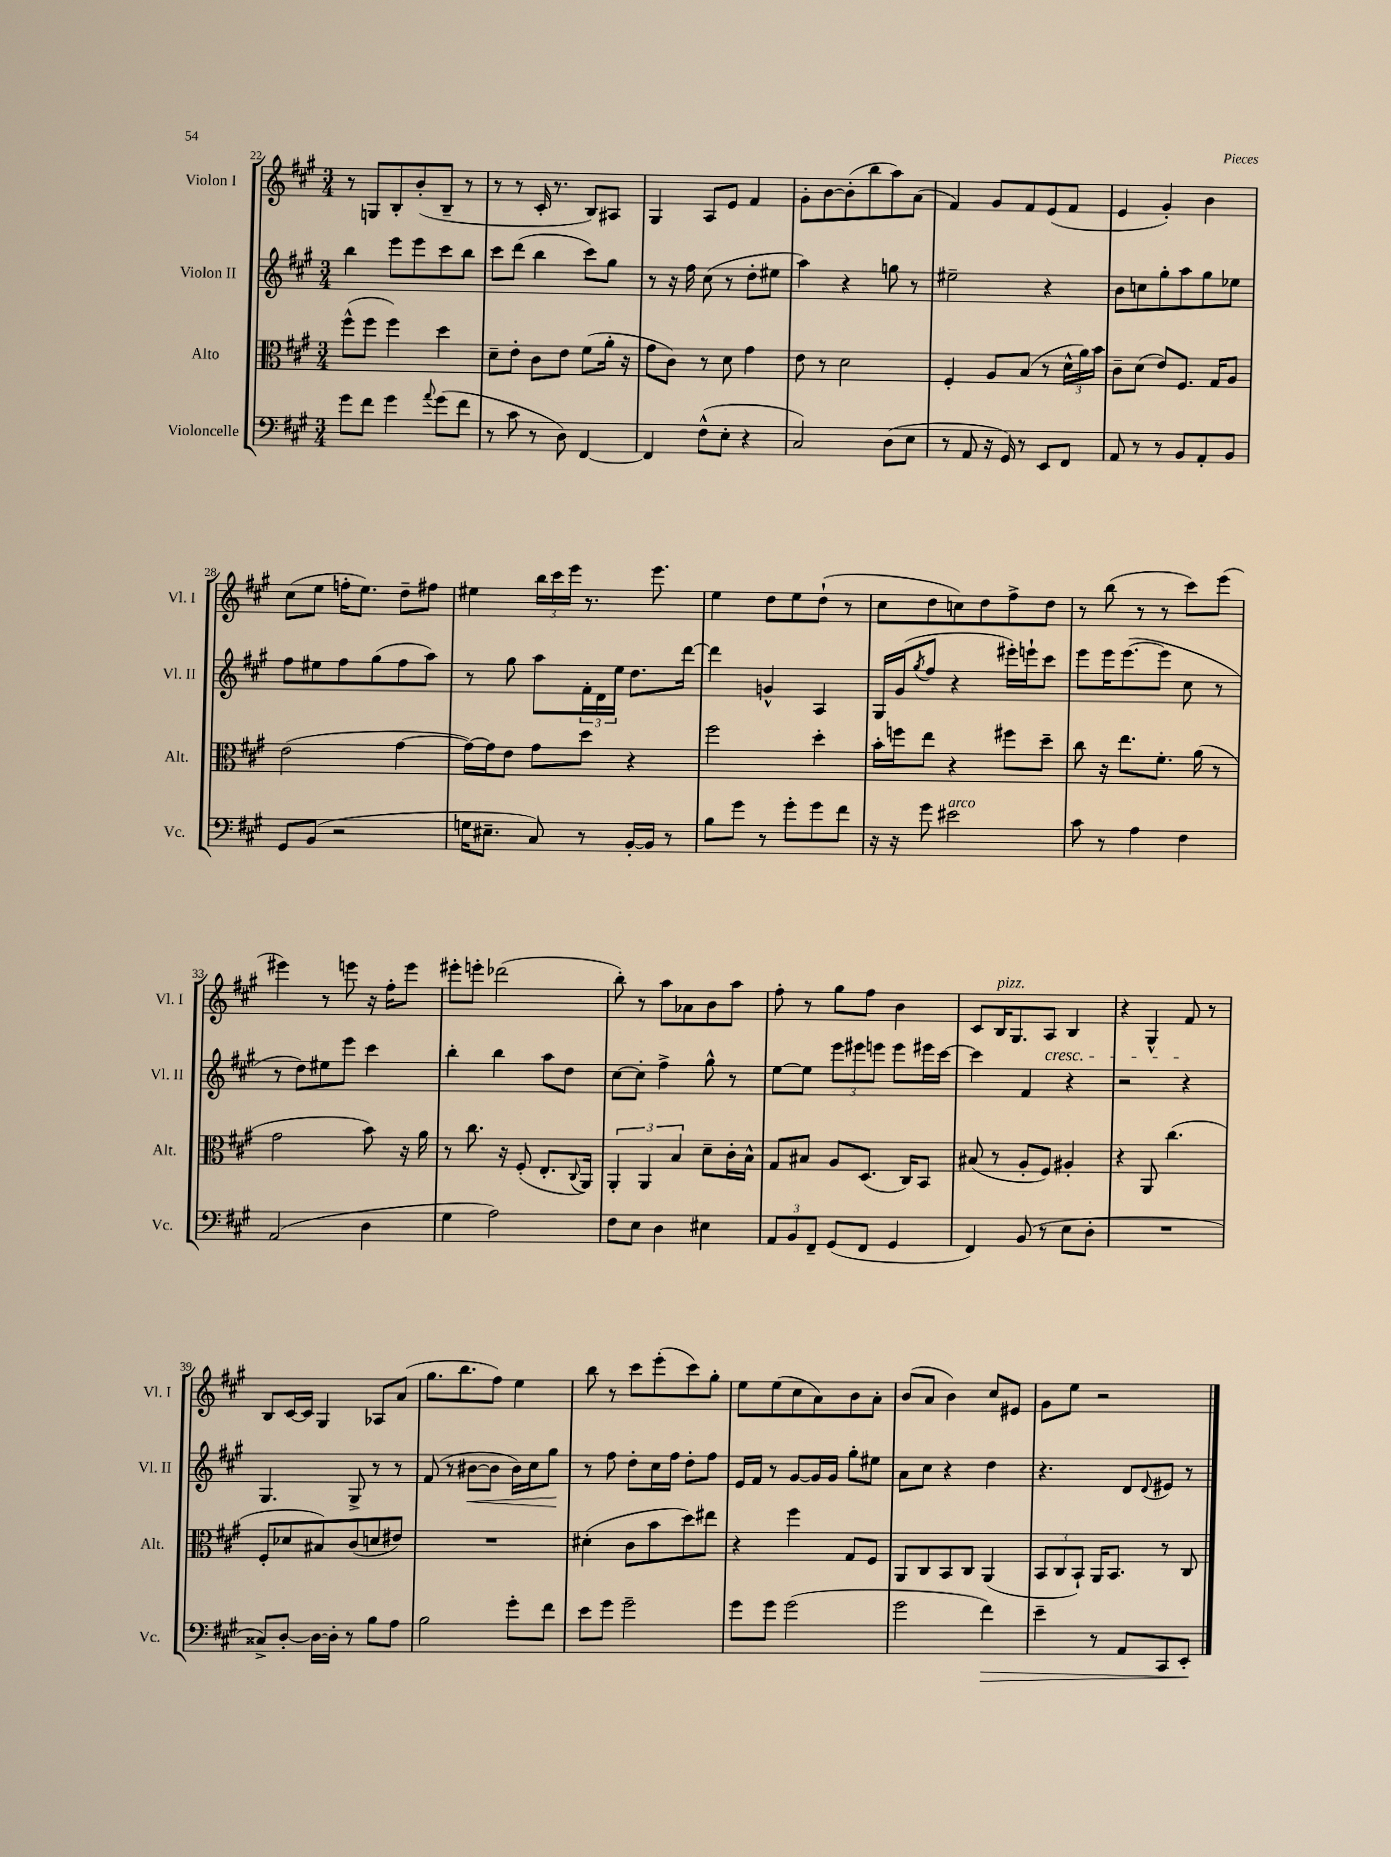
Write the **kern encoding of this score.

**kern	**dynam	**kern	**kern	**dynam	**kern
*part4	*part4	*part3	*part2	*part2	*part1
*staff4	*staff4	*staff3	*staff2	*staff2	*staff1
*I"Violoncelle	*	*I"Alto	*I"Violon II	*	*I"Violon I
*I'Vc.	*	*I'Alt.	*I'Vl. II	*	*I'Vl. I
*clefF4	*	*clefC3	*clefG2	*	*clefG2
*k[f#c#g#]	*	*k[f#c#g#]	*k[f#c#g#]	*	*k[f#c#g#]
*M3/4	*	*M3/4	*M3/4	*	*M3/4
=22	=22	=22	=22	=22	=22
8g#\L	.	(8ff#^^\L	4bb\	.	8r
8f#\J	.	8ff#\J	.	.	8Gn/L
4g#\	.	4ff#\)	8eee\L	.	8B'/
.	.	.	8eee\	.	(8b'/
8qqa/	.	.	.	.	.
(8g#\L	.	4dd\	8ccc#\	.	8B~/J
8f#\J	.	.	8bb\J	.	8r
=23	=23	=23	=23	=23	=23
8r	.	8d~\L	8ccc#\L	.	8r
8c#\	.	8e'\J	(8ddd\J	.	8r
8r	.	8c#\L	4bb\	.	16c#'/
.	.	.	.	.	8.r
8D\)	.	8e\J	.	.	.
[4FF#/	.	(8f#\L	8ccc#\L)	.	8B/L)
.	.	16a'\Jk	8gg#\J	.	8A#X/J
.	.	16r	.	.	.
=24	=24	=24	=24	=24	=24
4FF#/]	.	8g#\L	8r	.	4G#/
.	.	8c#\J)	16r	.	.
.	.	.	16ff#\	.	.
(8F#^^\L	.	8r	(8cc#\	.	8A/L
8E'\J	.	8d\	8r	.	8e/J
4r	.	4g#\	8dd'\L	.	4f#/
.	.	.	8ee#X\J	.	.
=25	=25	=25	=25	=25	=25
2C#/)	.	8e\	4aa\)	.	8g#'\L
.	.	8r	.	.	[8b\
.	.	2d\	4r	.	(8b'\]
.	.	.	.	.	8bb\
(8D\L	.	.	8ggn\	.	8aa\)
8E\J	.	.	8r	.	(8a\J
=26	=26	=26	=26	=26	=26
8r	.	4F#'/	2ee#X~\	.	4f#/)
8AA/	.	.	.	.	.
16r	.	8A/L	.	.	8g#/L
16GG#/)	.	.	.	.	.
8r	.	(8B/J	.	.	8f#/
8EE/L	.	8r	4r	.	(8e/
8FF#/J	.	24d^^\LL	.	.	8f#/J
.	.	24a\)	.	.	.
.	.	24b\JJ	.	.	.
=27	=27	=27	=27	=27	=27
8AA/	.	8c#~\L	8b\L	.	4e/
8r	.	(8d\J	8ccn\	.	.
8r	.	8e/L)	8gg#'\	.	4g#'/)
8BB/L	.	8.F#/J	8aa\	.	.
8AA'/	.	.	8gg#\	.	4b\
.	.	16G#/KL	.	.	.
8BB/J	.	8A/J	8ee-X\J	.	.
!!LO:LB:g=z
=28	=28	=28	=28	=28	=28
8GG#/L	.	(2e\	8ff#\L	.	(8cc#\L
(8BB/J	.	.	8ee#X\	.	8ee\J
2r	.	.	8ff#\	.	16ffn'\KL
.	.	.	.	.	8.ee\J)
.	.	.	(8gg#\	.	.
.	.	[4g#\	8ff#\	.	8dd~\L
.	.	.	8aa\J)	.	8ff#X\J
=29	=29	=29	=29	=29	=29
16Gn\KL	.	16g#\LL_)	8r	.	4ee#X\
8.E#X~\J	.	16g#\J]	.	.	.
.	.	8e\J	8gg#\	.	.
8C#/)	.	8g#\L	8aa\L	.	24bb\LL
.	.	.	.	.	24ccc#\
.	.	.	.	.	24eee\JJ
8r	.	8dd\J	24f#'\L	.	8.r
.	.	.	24d\	.	.
.	.	.	24ee\JJ	.	.
[16BB'/LL	.	4r	8.dd\L	.	.
16BB/JJ]	.	.	.	.	8.eee\
8r	.	.	.	.	.
.	.	.	[16ddd\Jk	.	.
=30	=30	=30	=30	=30	=30
8B\L	.	2ff#\	4ddd\]	.	4ee\
8g#\J	.	.	.	.	.
8r	.	.	4gn^^/	.	8dd\L
8g#'\L	.	.	.	.	8ee\
8g#\	.	4dd'\	4A/	.	(8dd`\J
8f#\J	.	.	.	.	8r
=31	=31	=31	=31	=31	=31
16r	.	16b'\LL	16G#/LL	.	8cc#\L
16r	.	16ffn\J	(16g#/J	.	.
.	.	.	8qgg#/	.	.
8g#\	.	8ee\J	8ff#/J	.	8dd\
!LO:TX:a:i:t=arco	!	!	!	!	!
2e#X\	.	4r	4r	.	8ccn\)
.	.	.	.	.	8dd\
.	.	8ff#X\L	16eee#X'\LL)	.	8ff#^\
.	.	.	16eeen`\J	.	.
.	.	8dd~\J	8ccc#\J	.	8dd\J
=32	=32	=32	=32	=32	=32
8c#\	.	8cc#\	8eee\L	.	8r
8r	.	16r	16eee\K	.	(8bb\
.	.	8.ee\L	([8.eee\	.	.
4A\	.	.	.	.	8r
.	.	8.f#'\J	8eee\J]	.	8r
4F#\	.	.	8cc#\	.	8ccc#\L)
.	.	(16a\	.	.	.
.	.	8r	8r	.	(8eee\J
!!LO:LB:g=z
=33	=33	=33	=33	=33	=33
(2AA/	.	2g#\	8r	.	4eee#X\)
.	.	.	8dd\L)	.	.
.	.	.	8ee#X\	.	8r
.	.	.	8eee\J	.	8eeen\
4D\	.	8b\)	4ccc#\	.	16r
.	.	.	.	.	16ff#'\KL
.	.	16r	.	.	8eee\J
.	.	16a\	.	.	.
=34	=34	=34	=34	=34	=34
4G#\	.	8r	4bb'\	.	8eee#X'\L
.	.	8.cc#\	.	.	8eeen'\J
2A\)	.	.	4bb\	.	(2ddd-X\
.	.	16r	.	.	.
.	.	(8F#'/	.	.	.
.	.	8.E'/L	8aa\L	.	.
.	.	.	8dd\J	.	.
.	.	8qqC#/	.	.	.
.	.	16AA/Jk)	.	.	.
=35	=35	=35	=35	=35	=35
8F#\L	.	6AA'/	[8cc#\L	.	8bb'\)
8E\J	.	.	8cc#'\J]	.	8r
.	.	6AA/	.	.	.
4D\	.	.	4ff#^\	.	8aa\L
.	.	6B/	.	.	.
.	.	.	.	.	8a-X\
4E#X\	.	8d~\L	8gg#^^\	.	8b\
.	.	16c#'\L	8r	.	8aa\J
.	.	16B^^\JJ	.	.	.
=36	=36	=36	=36	=36	=36
12AA/L	.	8G#/L	[8ee\L	.	8ff#'\
12BB/	.	.	.	.	.
.	.	8B#X/J	8ee\J]	.	8r
12FF#~/J	.	.	.	.	.
(8GG#/L	.	8A/L	12eee\L	.	8gg#\L
.	.	.	12eee#X\	.	.
8FF#/J	.	(8.D/J	.	.	8ff#\J
.	.	.	12eeen\J	.	.
4GG#/	.	.	8eee\L	.	4b\
.	.	16C#/KL)	.	.	.
.	.	8BB/J	16eee#X\L	.	.
.	.	.	[16ccc#\JJ	.	.
=37	=37	=37	=37	=37	=37
4FF#/)	.	(8B#X/	4ccc#\]	.	8c#/L
!	!	!	!	!	!LO:TX:a:i:t=pizz.
.	.	8r	.	.	16B/K
.	.	.	.	.	8.G#/
(8BB/	.	8A'/L	4f#/	.	.
!	!	!	!	!	!LO:TX:b:i:t=cresc.
8r	.	8F#/J)	.	.	8A/J
8E\L	.	4A#X'/	4r	.	4B/
8D'\J	.	.	.	.	.
=38	=38	=38	=38	=38	=38
2.r	.	4r	2r	.	4r
.	.	8AA/	.	.	4G#^^/
.	.	(4.cc#\	.	.	.
.	.	.	4r	.	8f#/
.	.	.	.	.	8r
!!LO:LB:g=z
=39	=39	=39	=39	=39	=39
8C##X^/L)	.	8F#'/L	4.G#/	.	8B/L
[8D'/J	.	8d-X/	.	.	[16c#/L
.	.	.	.	.	16c#/JJ]
16D\LL_	.	8B#X/)	.	.	4G#/
16D'\JJ]	.	.	.	.	.
8r	.	(8c#/	8G#^/	.	.
8B\L	.	8dn/	8r	.	8A-X/L
8A\J	.	8e#X/J)	8r	.	(8a/J
=40	=40	=40	=40	=40	=40
2B\	.	2.r	(8f#/	.	8.gg#\L
.	.	.	8r	.	.
.	.	.	.	.	8.bb\
!	!	!	!	!LO:HP:b	!
.	.	.	[8b#X\L	<	.
.	.	.	8b#\J]	.	8ff#\J)
8g#'\L	.	.	16b#\LL)	.	4ee\
.	.	.	16cc#\J	.	.
8f#\J	.	.	8gg#\J	.	.
.	.	.	.	[	.
=41	=41	=41	=41	=41	=41
8e\L	.	(4d#X'\	8r	.	8bb\
8g#\J	.	.	8ff#\	.	8r
2g#~\	.	8c#\L	8dd'\L	.	8ccc#\L
.	.	8b\	16cc#\L	.	(8eee'\
.	.	.	16ff#\JJ	.	.
.	.	8dd\)	8dd'\L	.	8ccc#\)
.	.	8ee#X\J	8ff#\J	.	8gg#'\J
=42	=42	=42	=42	=42	=42
8g#\L	.	4r	16e/LL	.	8ee\L
.	.	.	16f#/JJ	.	.
8g#\J	.	.	8r	.	(8ee\
(2g#\	.	4ff#\	[8g#/L	.	8cc#\
.	.	.	16g#/L]	.	8a\)
.	.	.	16g#/JJ	.	.
.	.	8G#/L	8gg#'\L	.	8b\
.	.	8F#/J	8ee#X\J	.	8a'\J
=43	=43	=43	=43	=43	=43
2g#\	.	8AA/L	8a\L	.	(8b/L
.	.	8C#/	8cc#\J	.	8a/J
.	.	8BB/	4r	.	4b\)
.	.	8C#/J	.	.	.
!	!LO:HP:b	!	!	!	!
4f#\)	>	(4AA/	4dd\	.	8cc#/L
.	.	.	.	.	8e#X/J
=44	=44	=44	=44	=44	=44
4e~\	.	12BB/L	4.r	.	8g#\L
.	.	12C#/	.	.	.
.	.	.	.	.	8ee\J
.	.	12BB`/J)	.	.	.
8r	.	16AA/KL	.	.	2r
.	.	8.BB/J	.	.	.
8AA/L	.	.	8d/L	.	.
.	.	.	8qqd/	.	.
8CC#/	.	8r	8e#X/J	.	.
8EE'/J	.	8C#/	8r	.	.
.	]	.	.	.	.
==	==	==	==	==	==
*-	*-	*-	*-	*-	*-
